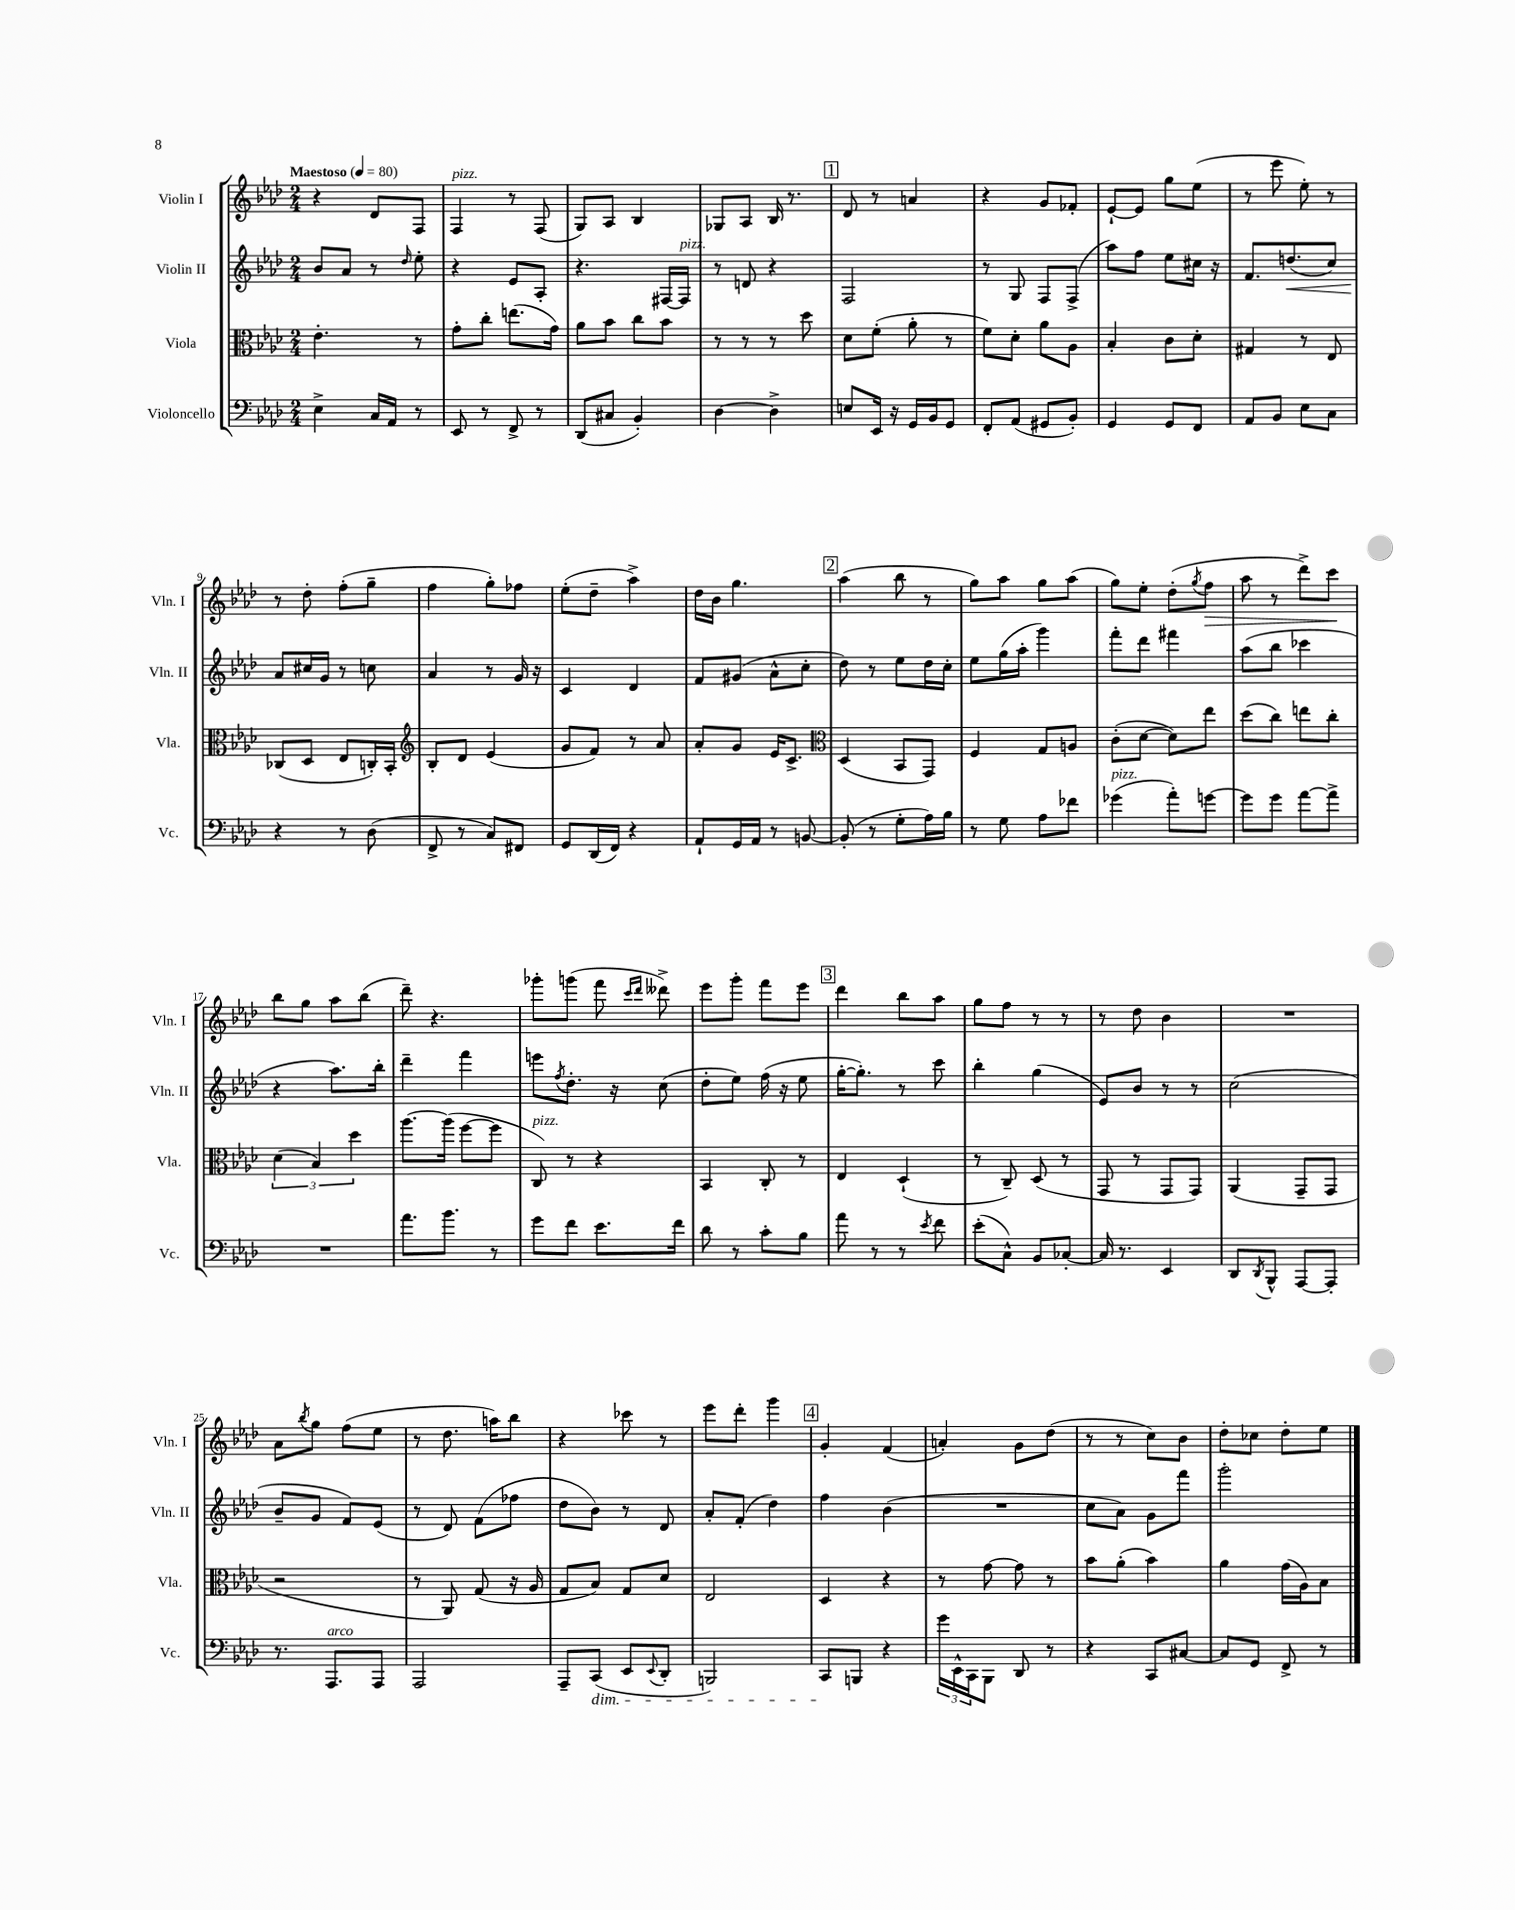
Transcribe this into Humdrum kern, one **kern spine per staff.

**kern	**kern	**kern	**dynam	**kern	**dynam
*part4	*part3	*part2	*part2	*part1	*part1
*staff4	*staff3	*staff2	*staff2	*staff1	*staff1
*I"Violoncello	*I"Viola	*I"Violin II	*	*I"Violin I	*
*I'Vc.	*I'Vla.	*I'Vln. II	*	*I'Vln. I	*
*clefF4	*clefC3	*clefG2	*	*clefG2	*
*k[b-e-a-d-]	*k[b-e-a-d-]	*k[b-e-a-d-]	*	*k[b-e-a-d-]	*
*M2/4	*M2/4	*M2/4	*	*M2/4	*
*MM80	*MM80	*MM80	*	*MM80	*
=1	=1	=1	=1	=1	=1
!	!	!	!	!LO:TX:a:B:t=Maestoso	!
4E-^\	4.e-'\	8b-/L	.	4r	.
.	.	8a-/J	.	.	.
16C/LL	.	8r	.	8d-/L	.
16AA-/JJ	.	.	.	.	.
.	.	16qqdd-/	.	.	.
8r	8r	8ee-'\	.	8F/J	.
=2	=2	=2	=2	=2	=2
!	!	!	!	!LO:TX:a:i:t=pizz.	!
8EE-/	8g'\L	4r	.	4F/	.
8r	8cc'\J	.	.	.	.
8FF^/	(8.een\L	8e-/L	.	8r	.
8r	.	8A-'/J	.	(8F/	.
.	16g\Jk)	.	.	.	.
=3	=3	=3	=3	=3	=3
(8DD-/L	8a-\L	4.r	.	8G/L)	.
8C#X/J	8b-\J	.	.	8A-/J	.
4BB-'/)	8cc\L	.	.	4B-/	.
.	8b-\J	[16F#X/LL	.	.	.
!	!	!LO:TX:a:i:t=pizz.	!	!	!
.	.	16F#/JJ]	.	.	.
=4	=4	=4	=4	=4	=4
[4D-\	8r	8r	.	8G-X/L	.
.	8r	8dn/	.	8A-/J	.
4D-^\]	8r	4r	.	16B-/	.
.	.	.	.	8.r	.
.	8dd-\	.	.	.	.
!!LO:REH:place=s1:t=1
=5	=5	=5	=5	=5	=5
8En/L	8d-\L	2F/	.	8d-/	.
16EE-/Jk	(8f'\J	.	.	8r	.
16r	.	.	.	.	.
16GG/LL	8a-'\	.	.	4an/	.
16BB-/J	.	.	.	.	.
8GG/J	8r	.	.	.	.
=6	=6	=6	=6	=6	=6
8FF'/L	8f\L)	8r	.	4r	.
(8AA-/J	8d-'\J	8G/	.	.	.
8GG#X/L	8a-\L	8F/L	.	8g/L	.
8BB-'/J)	8A-\J	(8F^/J	.	8f-X'/J	.
=7	=7	=7	=7	=7	=7
4GG/	4B-'/	8aa-\L)	.	[8e-`/L	.
.	.	8ff\J	.	8e-/J]	.
8GG/L	8c\L	8ee-\L	.	8gg\L	.
8FF/J	8d-'\J	16cc#X\Jk	.	(8ee-\J	.
.	.	16r	.	.	.
=8	=8	=8	=8	=8	=8
8AA-/L	4G#X/	8.f/L	.	8r	.
8BB-/J	.	.	.	8eee-\	.
!	!	!	!LO:HP:b	!	!
.	.	(8.ddn/	<	.	.
8E-\L	8r	.	.	8ee-'\)	.
8C\J	8E-/	8cc/J)	.	8r	.
!!LO:LB:g=z
=9	=9	=9	=9	=9	=9
4r	(8C-X/L	8a-/L	.	8r	.
.	8D-/J	16cc#X/L	[	8dd-'\	.
.	.	16g/JJ	.	.	.
8r	8E-/L	8r	.	(8ff'\L	.
(8D-\	16Cn'/L)	8ccn\	.	8gg~\J	.
.	16BB-'/JJ	.	.	.	.
=10	=10	=10	=10	=10	=10
*	*clefG2	*	*	*	*
8FF^/	8B-'/L	4a-/	.	4ff\	.
8r	8d-/J	.	.	.	.
8C/L)	(4e-/	8r	.	8gg'\L)	.
8FF#X/J	.	16g/	.	8ff-X\J	.
.	.	16r	.	.	.
=11	=11	=11	=11	=11	=11
8GG/L	8g/L	4c/	.	(8ee-'\L	.
(16DD-/L	8f/J)	.	.	8dd-~\J	.
16FF/JJ)	.	.	.	.	.
4r	8r	4d-/	.	4aa-^\)	.
.	8a-/	.	.	.	.
=12	=12	=12	=12	=12	=12
8AA-`/L	8a-'/L	8f/L	.	16dd-\LL	.
.	.	.	.	16b-\JJ	.
16GG/L	8g/J	(8g#X/J	.	4.gg\	.
16AA-/JJ	.	.	.	.	.
8r	16e-/KL	8a-^^\L	.	.	.
.	8.c^/J	.	.	.	.
[8BBn/	.	8cc'\J	.	.	.
!!LO:REH:place=s1:t=2
=13	=13	=13	=13	=13	=13
*	*clefC3	*	*	*	*
(8BB'/]	(4D-/	8dd-\)	.	(4aa-\	.
8r	.	8r	.	.	.
8G'\L	8BB-/L	8ee-\L	.	8bb-\	.
16A-\L)	8GG/J)	16dd-\L	.	8r	.
16B-\JJ	.	16cc'\JJ	.	.	.
=14	=14	=14	=14	=14	=14
8r	4F/	8ee-\L	.	8gg\L)	.
8G\	.	(16gg\L	.	8aa-\J	.
.	.	16aa-'\JJ	.	.	.
8A-\L	8G/L	4ggg\)	.	8gg\L	.
8f-X\J	8An/J	.	.	(8aa-\J	.
=15	=15	=15	=15	=15	=15
!LO:TX:a:i:t=pizz.	!	!	!	!	!
(4g-X\	(8c'\L	8fff'\L	.	8gg\L)	.
.	[8d-\J	8ddd-\J	.	8ee-'\J	.
8a-'\L)	8d-\L])	4fff#X\	.	(8dd-'\L	.
.	.	.	.	8qgg/	.
!	!	!	!	!	!LO:HP:b
[8gn\J	8ee-\J	.	.	8ff\J	>
=16	=16	=16	=16	=16	=16
8g\L]	(8dd-\L	(8aa-\L	.	8aa-\	.
8g\J	8cc\J)	8bb-\J	.	8r	.
[8a-\L	8een\L	4ccc-X\	.	8ddd-^\L)	.
8a-^\J]	8cc'\J	.	.	8ccc\J	.
.	.	.	.	.	]
!!LO:LB:g=z
=17	=17	=17	=17	=17	=17
2r	(6d-\	4r	.	8bb-\L	.
.	.	.	.	8gg\J	.
.	6B-/)	.	.	.	.
.	.	8.aa-\L)	.	8aa-\L	.
.	6dd-\	.	.	.	.
.	.	.	.	(8bb-\J	.
.	.	16bb-'\Jk	.	.	.
=18	=18	=18	=18	=18	=18
8.a-\L	[8.aa-\L	4ddd-~\	.	8ddd-~\)	.
.	.	.	.	4.r	.
8.b-\J	(16aa-\Jk]	.	.	.	.
.	[8ff\L	4fff\	.	.	.
8r	8ff\J]	.	.	.	.
=19	=19	=19	=19	=19	=19
!	!LO:TX:a:i:t=pizz.	!	!	!	!
8g\L	8C/)	8eeen\L	.	8ggg-X'\L	.
.	.	8qff/	.	.	.
8f\J	8r	8.dd-'\J	.	(8gggn\J	.
8.e-\L	4r	.	.	8fff\	.
.	.	16r	.	.	.
.	.	.	.	16qqccc/LL	.
.	.	.	.	16qqddd-/JJ	.
.	.	(8cc\	.	8ddd--X^\)	.
16f\Jk	.	.	.	.	.
=20	=20	=20	=20	=20	=20
8d-\	4BB-/	8dd-'\L	.	8eee-\L	.
8r	.	8ee-\J)	.	8ggg'\J	.
8c'\L	8C'/	(16ff\	.	8fff\L	.
.	.	16r	.	.	.
8B-\J	8r	8ee-\	.	8eee-\J	.
!!LO:REH:place=s1:t=3
=21	=21	=21	=21	=21	=21
8a-\	4E-/	[16gg'\KL	.	4ddd-\	.
.	.	8.gg'\J])	.	.	.
8r	.	.	.	.	.
8r	(4D-`/	8r	.	8bb-\L	.
8qe-/	.	.	.	.	.
8f\	.	8ccc\	.	8aa-\J	.
=22	=22	=22	=22	=22	=22
(8e-'\L	8r	4bb-'\	.	8gg\L	.
8C^^\J)	8C~/)	.	.	8ff\J	.
8BB-/L	(8D-/	(4gg\	.	8r	.
[8C-X'/J	8r	.	.	8r	.
=23	=23	=23	=23	=23	=23
16C-/]	8GG/	8e-/L)	.	8r	.
8.r	.	.	.	.	.
.	8r	8b-/J	.	8dd-\	.
4EE-/	8GG/L	8r	.	4b-\	.
.	8GG/J)	8r	.	.	.
=24	=24	=24	=24	=24	=24
8DD-/L	(4AA-/	(2cc\	.	2r	.
8qDD-/	.	.	.	.	.
8BBB-^^/J	.	.	.	.	.
[8AAA-/L	8GG~/L	.	.	.	.
8AAA-'/J]	8GG/J	.	.	.	.
!!LO:LB:g=z
=25	=25	=25	=25	=25	=25
8.r	2r	8b-~/L	.	8a-\L	.
.	.	.	.	8qbb-/	.
.	.	8g/J	.	8gg\J	.
!LO:TX:a:i:t=arco	!	!	!	!	!
8.AAA-/L	.	.	.	.	.
.	.	8f/L)	.	(8ff\L	.
8AAA-/J	.	(8e-/J	.	8ee-\J	.
=26	=26	=26	=26	=26	=26
2AAA-/	8r	8r	.	8r	.
.	8AA-/)	8d-/)	.	8.dd-\	.
.	(8G/	(8f\L	.	.	.
.	.	.	.	16aan\KL)	.
.	16r	8ff-X\J	.	8bb-\J	.
.	16A-/	.	.	.	.
=27	=27	=27	=27	=27	=27
8AAA-~/L	8G/L	8dd-\L	.	4r	.
!LO:TX:b:i:t=dim.	!	!	!	!	!
(8CC/J	8B-/J)	8b-\J)	.	.	.
8EE-/L	8G/L	8r	.	8ccc-X\	.
8qqEE-/	.	.	.	.	.
8DD-'/J	8d-/J	8d-/	.	8r	.
=28	=28	=28	=28	=28	=28
2BBBn/)	2E-/	8a-'/L	.	8eee-\L	.
.	.	(8f'/J	.	8ddd-'\J	.
.	.	4dd-\)	.	4ggg\	.
!!LO:REH:place=s1:t=4
=29	=29	=29	=29	=29	=29
8CC/L	4D-/	4ff\	.	4g'/	.
8BBBn/J	.	.	.	.	.
4r	4r	(4b-\	.	(4f/	.
=30	=30	=30	=30	=30	=30
24g\LL	8r	2r	.	4an'/)	.
24EE-^^\	.	.	.	.	.
24CC\J	.	.	.	.	.
8BBB-\J	[8g\	.	.	.	.
8DD-/	8g\]	.	.	8g\L	.
8r	8r	.	.	(8dd-\J	.
=31	=31	=31	=31	=31	=31
4r	8b-\L	8cc\L	.	8r	.
.	(8a-'\J	8a-\J)	.	8r	.
8CC/L	4b-\)	8g\L	.	8cc\L)	.
[8C#X/J	.	8fff\J	.	8b-\J	.
=32	=32	=32	=32	=32	=32
8C#/L]	4a-\	2ggg'\	.	8dd-'\L	.
8GG/J	.	.	.	8cc-X\J	.
8FF^/	(16g\LL	.	.	8dd-'\L	.
.	16A-\J)	.	.	.	.
8r	8B-\J	.	.	8ee-\J	.
==	==	==	==	==	==
*-	*-	*-	*-	*-	*-
